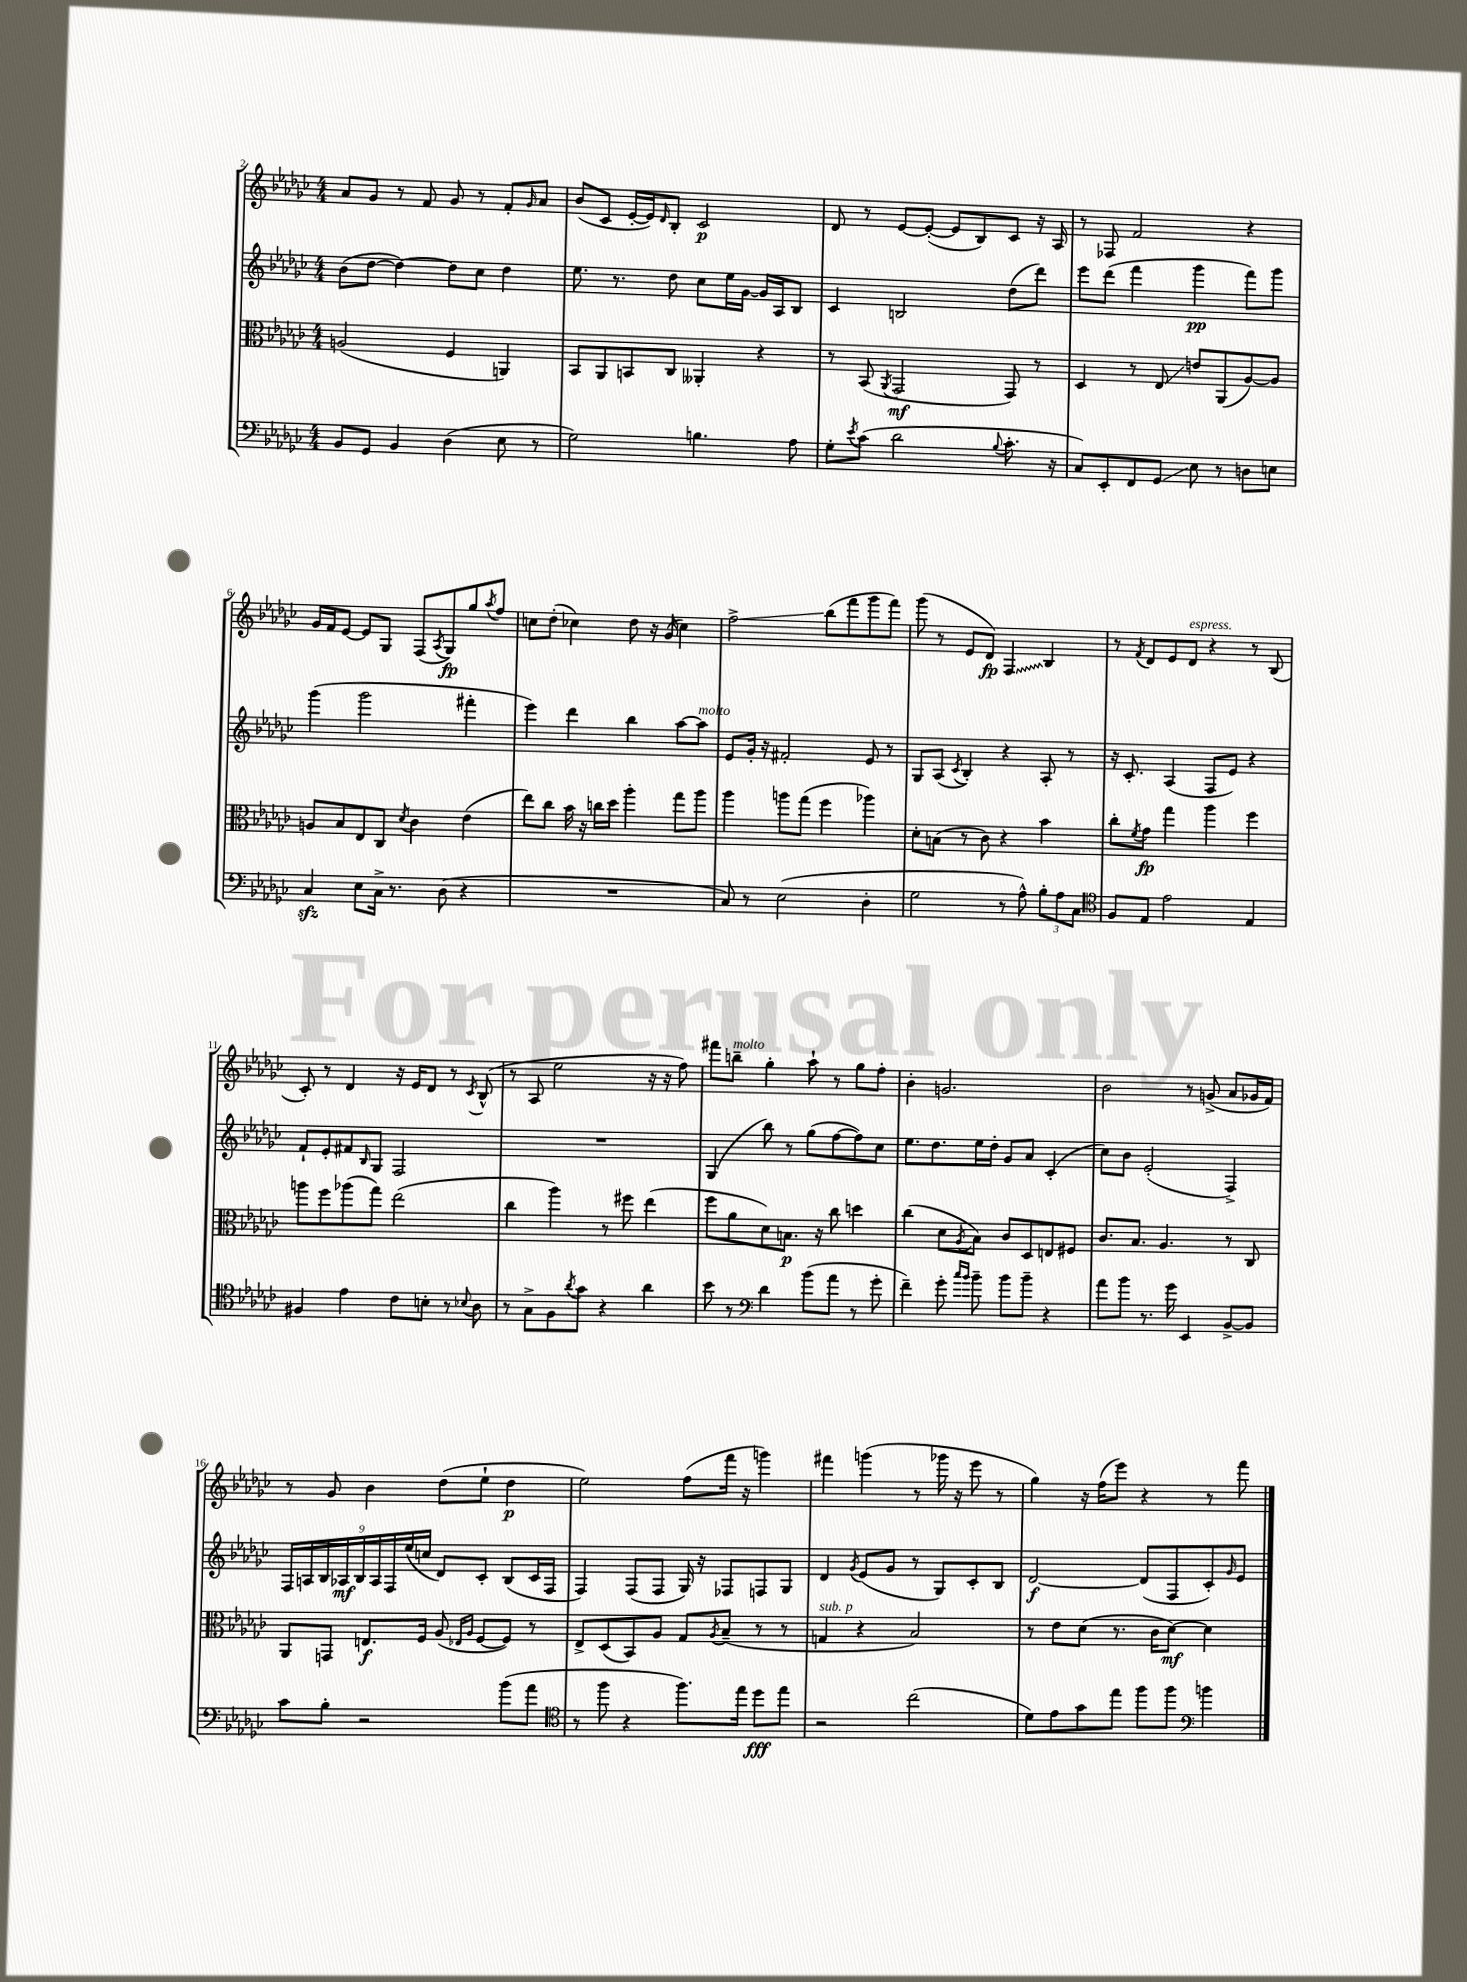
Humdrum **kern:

**kern	**kern	**kern	**kern
*staff4	*staff3	*staff2	*staff1
*clefF4	*clefC3	*clefG2	*clefG2
*k[b-e-a-d-g-c-]	*k[b-e-a-d-g-c-]	*k[b-e-a-d-g-c-]	*k[b-e-a-d-g-c-]
*M4/4	*M4/4	*M4/4	*M4/4
8BB-	(2A	(8b-	8a-
8GG-	.	[8dd-	8g-
4BB-	.	4dd-_)	8r
.	.	.	8f
(4D-	4F	8dd-]	8g-
.	.	8cc-	8r
8E-	4AA)	4dd-	8f'
.	.	.	16qqg-
8r	.	.	8a-
=	=	=	=
2G-)	8BB-	8.ee-	(8b-
.	8AA-	.	8c-
.	.	8.r	.
.	8BB	.	[16e-'
.	.	.	16e-])
.	.	.	16qqd-
.	8C-	8dd-	8B-'
4.B	4AA--'	8cc-	2c-
.	.	16ee-	.
.	.	[16g-	.
.	4r	16g-]	.
.	.	16A-	.
8A-	.	8B-	.
=	=	=	=
8G-'	8r	4c-	8d-
8qe-	.	.	.
(8c-	(8BB-	.	8r
.	8qAA-	.	.
2d-	2GG-	2B	[8e-
.	.	.	(8e-'_
.	.	.	8e-]
.	.	.	8B-)
8qqB-	.	.	.
8.c-'	8GG-)	(8dd-	8c-
.	8r	8ddd-)	16r
16r	.	.	16A-
=	=	=	=
8C-)	4D-	8eee-	8r
8EE-'	.	(8ddd-	8F-
8FF	8r	4fff	2f
8GG-	8E-	.	.
8E-	8e	4ggg-	.
8r	(8AA-	.	.
8D	[8A-)	8fff)	4r
8E	8A-]	8ggg-	.
=	=	=	=
4C-	8A	(4ggg-	16g-
.	.	.	16f
.	8B-	.	[8e-
8E-	8E-	2ggg-	8e-]
16C-^	8C-	.	8G-
8.r	.	.	.
.	8qd-	.	.
.	4c-	.	(8F
.	.	.	8qA-
(8D-	.	.	8G-)
4r	(4e-	4fff#'	8gg-
.	.	.	8qaa-
.	.	.	8ff
=	=	=	=
1r	8ee-)	4eee-)	8cc
.	8cc-	.	(8dd-'
.	16b-	4ddd-	4cc-)
.	16r	.	.
.	16cc	.	.
.	16dd-	.	.
.	4aa-'	4bb-	8dd-
.	.	.	16r
.	.	.	(16g-
.	8gg-	[8aa-	4cc-)
.	8aa-	8aa-]	.
=	=	=	=
8C-)	4aa-	8e-	2ff^
8r	.	16g-'	.
.	.	16r	.
(2E-	8aa	2f#'	.
.	(8gg-	.	.
.	4ff	.	(8bb-
.	.	.	8fff
4D-'	4aa-)	8e-	8ggg-
.	.	8r	8fff)
=	=	=	=
2G-	8d-'	8G-	(8ggg-
.	(8B	(8A-	8r
.	.	8qc-	.
.	8r	4B-')	8e-
.	8c-)	.	8d-)
8r	4r	4r	4F
8A-^^)	.	.	.
12B-'	4b-	8A-'	4B-
12A-	.	.	.
.	.	8r	.
12C-	.	.	.
=	=	=	=
*clefC4	*	*	*
8F	8cc-'	16r	8r
.	.	8.c-'	.
.	8qf	.	8qf
8E-	8g-	.	8d-
2e-	4gg-	(4A-	8e-
.	.	.	8d-
.	4aa-	8F	4r
.	.	8e-)	.
4E-	4ff	4r	8r
.	.	.	(8B-
=	=	=	=
4F#	8aa	8f`	8c-')
.	8ff	8e-'	8r
4e-	(8aa-	8f#	4d-
.	.	16qqB-	.
.	8gg-)	8G-	.
8c-	(2ee-	2F	16r
.	.	.	16e-
8B'	.	.	8d-
8r	.	.	8r
8qqB-	.	.	8qc-
8A-	.	.	(8B-^^
=	=	=	=
8r	4cc-	1r	8r
8G-^	.	.	8A-
8F	4aa-)	.	2ee-
8qa-	.	.	.
8g-	.	.	.
4r	8r	.	.
.	8ff#	.	.
4a-	(4ee-	.	16r
.	.	.	16r
.	.	.	8ff)
=	=	=	=
8b-	8ff	(4G-	8fff#
8r	8a-	.	8bb~
*clefF4	*	*	*
4d-	8d-)	8bb-)	4gg-'
.	8.B	8r	.
(8b-	.	(8gg-	8aa-`
.	16r	.	.
8a-	8cc-	[8ff	8r
8r	4dd	8ff])	8gg-
8g-'	.	8cc-	8ff'
=	=	=	=
4f~)	(4cc-	8.ee-	4b-'
.	.	8.dd-	.
8g-'	8d-	.	2.g
16qqcc-	.	.	.
16qqb-	8qA-	.	.
8b-~	8B-)	16ee-	.
.	.	16dd-'	.
8b-	8c-	8g-	.
8b-~	8D-	8a-	.
4r	8E	(4c-'	.
.	8F#	.	.
=	=	=	=
8a-	8.c-	8cc-)	2b-
8b-	.	8b-	.
.	8.B-	.	.
8.r	.	(2e-'	.
.	4.A-	.	.
16g-	.	.	.
4EE-	.	.	8r
.	.	.	(8g^
[8BB-^	8r	4F^)	8a-
8BB-]	8C-	.	16g-
.	.	.	16f)
=	=	=	=
8c-	8AA-	18F	8r
.	.	18A	.
.	.	18B-	.
8B-'	8GG	.	8g-
.	.	18A-	.
.	.	18B-	.
2r	8.E	.	4b-
.	.	18A-	.
.	.	18F	.
.	.	(18ee-	.
.	16F	.	.
.	.	18cc	.
.	(8A-	8d-)	(8dd-
.	16qqE-	.	.
.	16qqA-	.	.
.	[8F	8c-'	8ee-`
(8b-	8F])	(8B-	4dd-
8a-	8r	16c-	.
.	.	16F	.
=	=	=	=
*clefC4	*	*	*
8r	8E-^	4F)	2ee-)
8ff	(8D-	.	.
4r	8BB-)	(8F	.
.	8A-	8F	.
8.ff)	8G-	16G-)	(8ff
.	.	16r	.
.	8qA-	.	.
.	(8B-~	8F-	16fff
16ee-	.	.	16r
8dd-	8r	8F	4ggg)
8ee-	8r	8G-	.
=	=	=	=
2r	4G	4d-	4fff#
.	.	8qg-	.
.	4r	(8e-	(4ggg
.	.	8g-	.
(2cc-	2B-)	8r	8r
.	.	8G-)	16ggg-
.	.	.	16r
.	.	8c-'	8eee-
.	.	8B-	8r
=	=	=	=
8d-)	8r	[2d-	4gg-)
8e-	8e-	.	.
8g-	(8d-	.	16r
.	.	.	(16ff
8ee-	8.r	.	8eee-)
8ff	.	(8d-]	4r
.	16c-	.	.
8ff	[8d-)	8F	.
*clefF4	*	*	*
4b	4d-]	8c-')	8r
.	.	16qqg-	.
.	.	8e-	8fff
==	==	==	==
*-	*-	*-	*-
